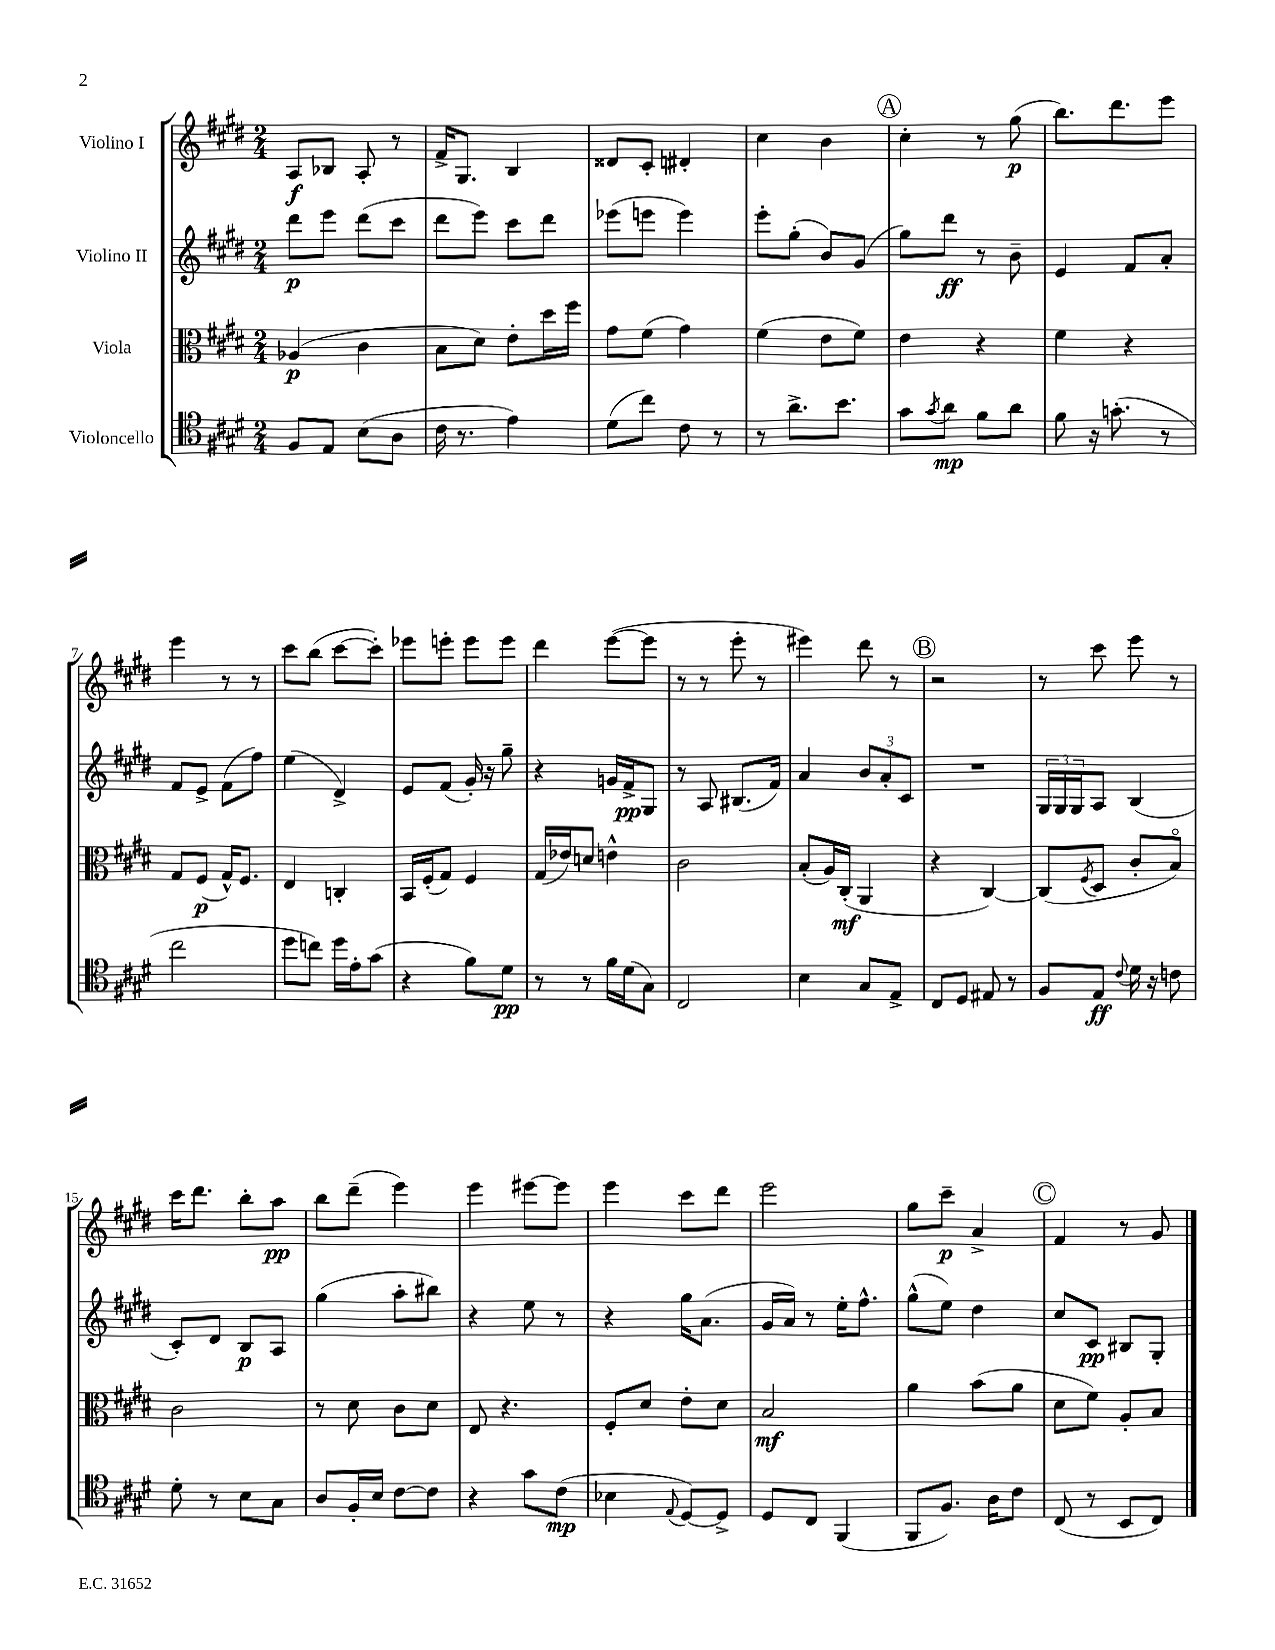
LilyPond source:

<<
\new StaffGroup <<
\new Staff = "s0" \with { instrumentName = "Violino I" } {
    \clef treble \key e \major \numericTimeSignature \time 2/4
    a8\f bes8 a8-. r8 |
    fis'16-> gis8. b4 |
    disis'8 cis'8-. dis'4-. |
    cis''4 b'4 |
    \mark \markup { \circle "A" } cis''4-. r8 gis''8\p( |
    b''8.) dis'''8. e'''8 |
    e'''4 r8 r8 |
    cis'''8 b''8( cis'''8~ cis'''8-.) |
    ees'''8 e'''8-. e'''8 e'''8 |
    dis'''4 e'''8~( e'''8 |
    r8 r8 e'''8-. r8 |
    eis'''4) dis'''8 r8 |
    \mark \markup { \circle "B" } r2 |
    r8 cis'''8 e'''8 r8 |
    cis'''16 dis'''8. b''8-. a''8\pp |
    b''8 dis'''8--( e'''4) |
    e'''4 eis'''8~ eis'''8 |
    e'''4 cis'''8 dis'''8 |
    e'''2 |
    gis''8 cis'''8--\p a'4-> |
    \mark \markup { \circle "C" } fis'4 r8 gis'8 \bar "|." |
}
\new Staff = "s1" \with { instrumentName = "Violino II" } {
    \clef treble \key e \major \numericTimeSignature \time 2/4
    dis'''8\p e'''8 dis'''8( cis'''8 |
    dis'''8 e'''8) cis'''8 dis'''8 |
    ees'''8( e'''8 e'''4) |
    e'''8-. gis''8-.( b'8) gis'8( |
    \mark \markup { \circle "A" } gis''8) dis'''8\ff r8 b'8-- |
    e'4 fis'8 a'8-. |
    fis'8 e'8-> fis'8( fis''8) |
    e''4( dis'4->) |
    e'8 fis'8( gis'16-.) r16 gis''8-- |
    r4 g'16 fis'16->\pp gis8 |
    r8 a8 bis8.( fis'16) |
    a'4 \tuplet 3/2 { b'8 a'8-. cis'8 } |
    \mark \markup { \circle "B" } R2 |
    \tuplet 3/2 { gis16 gis16 gis16 } a8 b4( |
    cis'8-.) dis'8 b8\p a8 |
    gis''4( a''8-. bis''8) |
    r4 e''8 r8 |
    r4 gis''16 a'8.( |
    gis'16 a'16) r8 e''16-. fis''8.-^ |
    gis''8-^( e''8) dis''4 |
    \mark \markup { \circle "C" } cis''8 cis'8\pp bis8 gis8-. \bar "|." |
}
\new Staff = "s2" \with { instrumentName = "Viola" } {
    \clef alto \key e \major \numericTimeSignature \time 2/4
    aes4\p( cis'4 |
    b8 dis'8) e'8-. dis''16 fis''16 |
    gis'8 fis'8( gis'4) |
    fis'4( e'8 fis'8) |
    \mark \markup { \circle "A" } e'4 r4 |
    fis'4 r4 |
    gis8 fis8\p( gis16-^) fis8. |
    e4 c4-. |
    b,16 fis16-.( gis8) fis4 |
    gis16( ees'16) d'8 e'4-^ |
    cis'2 |
    b8-.( a16) cis16-.\mf( a,4 |
    \mark \markup { \circle "B" } r4 cis4~) |
    cis8( \acciaccatura { fis8 } dis8 cis'8-. b8\flageolet) |
    cis'2 |
    r8 dis'8 cis'8 dis'8 |
    e8 r4. |
    fis8-. dis'8 e'8-. dis'8 |
    b2\mf |
    a'4 b'8( a'8 |
    \mark \markup { \circle "C" } dis'8 fis'8) a8-. b8 \bar "|." |
}
\new Staff = "s3" \with { instrumentName = "Violoncello" } {
    \clef tenor \key e \major \numericTimeSignature \time 2/4
    fis8 e8 b8( a8 |
    cis'16 r8. e'4) |
    dis'8( cis''8) cis'8 r8 |
    r8 a'8.-> b'8. |
    \mark \markup { \circle "A" } gis'8 \acciaccatura { gis'8 } a'8\mp fis'8 a'8 |
    fis'8 r16 g'8.-.( r8 |
    cis''2 |
    dis''8 c''8) dis''16 e'16-. gis'8( |
    r4 fis'8) dis'8\pp |
    r8 r8 fis'16 dis'16( gis8) |
    cis2 |
    b4 gis8 e8-> |
    \mark \markup { \circle "B" } cis8 dis8 eis8 r8 |
    fis8 e8\ff \appoggiatura { cis'8 } dis'16 r16 c'8 |
    dis'8-. r8 b8 gis8 |
    a8 fis16-. b16 cis'8~ cis'8 |
    r4 gis'8 cis'8\mp( |
    bes4 \appoggiatura { e8 } dis8~) dis8-> |
    dis8 cis8 fis,4( |
    fis,8 fis8.) a16 cis'8 |
    \mark \markup { \circle "C" } cis8( r8 b,8 cis8) \bar "|." |
}
>>
>>
